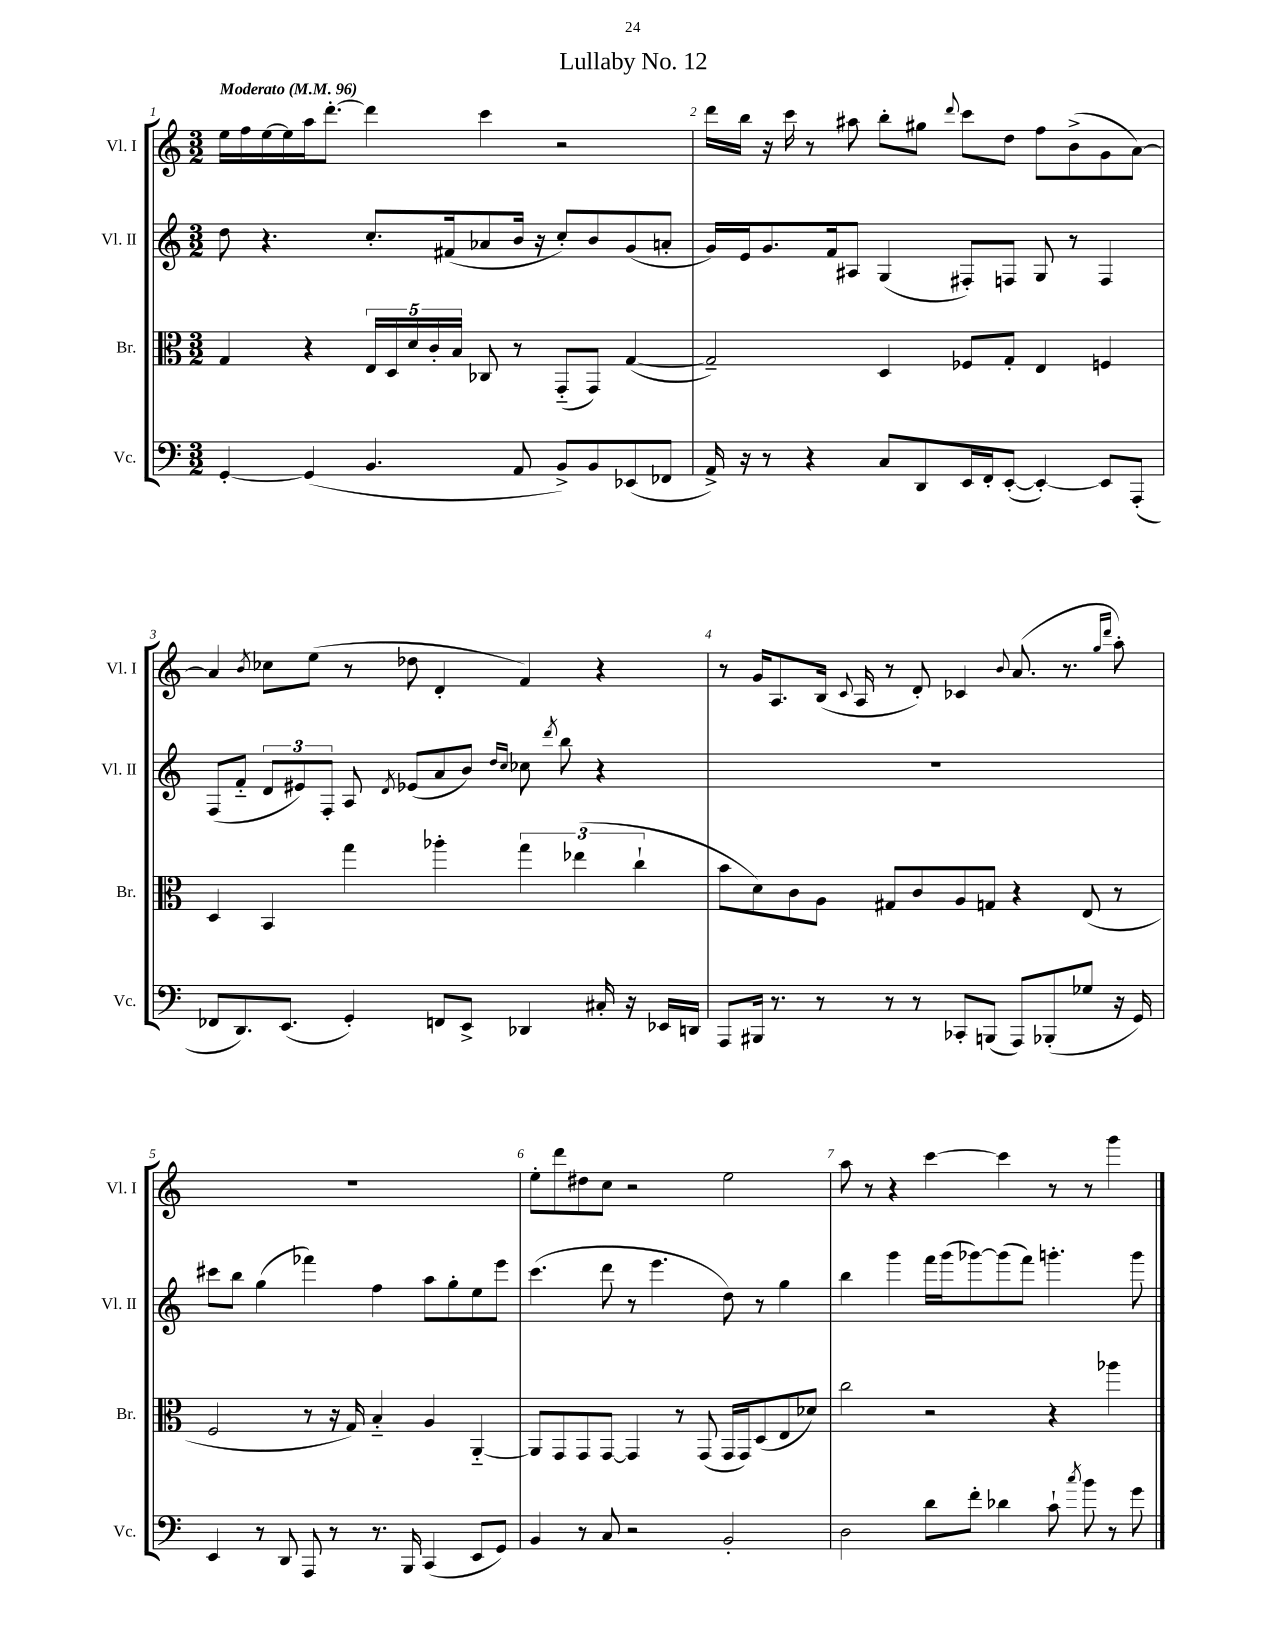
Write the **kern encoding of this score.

**kern	**kern	**kern	**kern
*staff4	*staff3	*staff2	*staff1
*clefF4	*clefC3	*clefG2	*clefG2
*k[]	*k[]	*k[]	*k[]
*M3/2	*M3/2	*M3/2	*M3/2
*MM96	*MM96	*MM96	*MM96
[4GG'	4G	8dd	16ee
.	.	.	16ff
.	.	4.r	[16ee
.	.	.	16ee]
(4GG]	4r	.	16aa
.	.	.	[8.ddd'
4.BB	20E	8.cc'	4ddd]
.	20D	.	.
.	20d	.	.
.	20c'	.	.
.	.	(16f#	.
.	20B	.	.
.	8C-	8a-	4ccc
8AA	8r	16b	.
.	.	16r	.
8BB^)	(8GG'~	8cc')	2r
8BB	8GG)	8b	.
(8EE-	([4G	(8g	.
8FF-	.	8a'	.
=	=	=	=
16AA^)	2G~])	16g)	16ddd
16r	.	16e	16bb
8r	.	8.g	16r
.	.	.	16ccc
4r	.	.	8r
.	.	16f	.
.	.	8A#	8aa#
8C	4D	(4G	8bb'
8DD	.	.	8gg#
.	.	.	8qqddd
16EE	8F-	8F#')	8ccc
16FF'	.	.	.
([8EE'	8G'	8F	8dd
4EE'_)	4E	8G	8ff
.	.	8r	(8b^
8EE]	4F	4F	8g
(8AAA'	.	.	[8a)
=	=	=	=
8FF-	4D	(8F	4a]
8.DD)	.	8f'~	.
.	.	.	8qb
.	4BB	12d	8cc-
(8.EE	.	.	.
.	.	12e#)	.
.	.	.	(8ee
.	.	12F'	.
4GG')	4gg	8A	8r
.	.	8qd	.
.	.	(8e-	8dd-
8FF	4aa-'	8a	4d'
8EE^	.	8b)	.
.	.	16qqdd	.
.	.	16qqcc	.
4DD-	6gg	8cc-	4f)
.	.	8qddd	.
.	.	8bb	.
.	(6ee-	.	.
16C#'	.	4r	4r
16r	.	.	.
.	6cc`	.	.
16EE-	.	.	.
16DD	.	.	.
=	=	=	=
8AAA	8b	1.r	8r
16BBB#	8d)	.	16g
8.r	.	.	8.A
.	8c	.	.
8r	8A	.	(16B
.	.	.	8qqc
.	.	.	16A
8r	8G#	.	8r
8r	8c	.	8d')
8CC-'	8A	.	4c-
(8BBB	8G	.	.
.	.	.	8qqb
8AAA)	4r	.	(8.a
(8BBB-'	.	.	.
.	.	.	8.r
8G-	(8E	.	.
.	.	.	16qqgg
.	.	.	16qqddd
16r	8r	.	8aa')
16GG)	.	.	.
=	=	=	=
4EE	2F	8ccc#	1.r
.	.	8bb	.
8r	.	(4gg	.
8DD	.	.	.
8AAA	8r	4fff-)	.
8r	16r	.	.
.	16G)	.	.
8.r	4B'~	4ff	.
16BBB	.	.	.
(4CC	4A	8aa	.
.	.	8gg'	.
8EE	[4AA'~	8ee	.
8GG)	.	8eee	.
=	=	=	=
4BB	8AA]	(4.ccc	8ee'
.	8GG	.	8ddd
8r	8GG	.	8dd#
8C	[8GG	8ddd	8cc
2r	4GG]	8r	2r
.	.	4.eee	.
.	8r	.	.
.	(8GG	.	.
2BB'	16GG	8dd)	2ee
.	16GG)	.	.
.	(8D	8r	.
.	8E	4gg	.
.	8d-)	.	.
=	=	=	=
2D	2cc	4bb	8aa
.	.	.	8r
.	.	4ggg	4r
8d	2r	16fff	[4ccc
.	.	(16ggg	.
8f'	.	[8ggg-)	.
4d-	.	(8ggg-]	4ccc]
.	.	8fff)	.
8c`	4r	4.ggg'	8r
8qcc	.	.	.
8b	.	.	8r
8r	4aa-	.	4ggg
8g	.	8ggg	.
==	==	==	==
*-	*-	*-	*-
